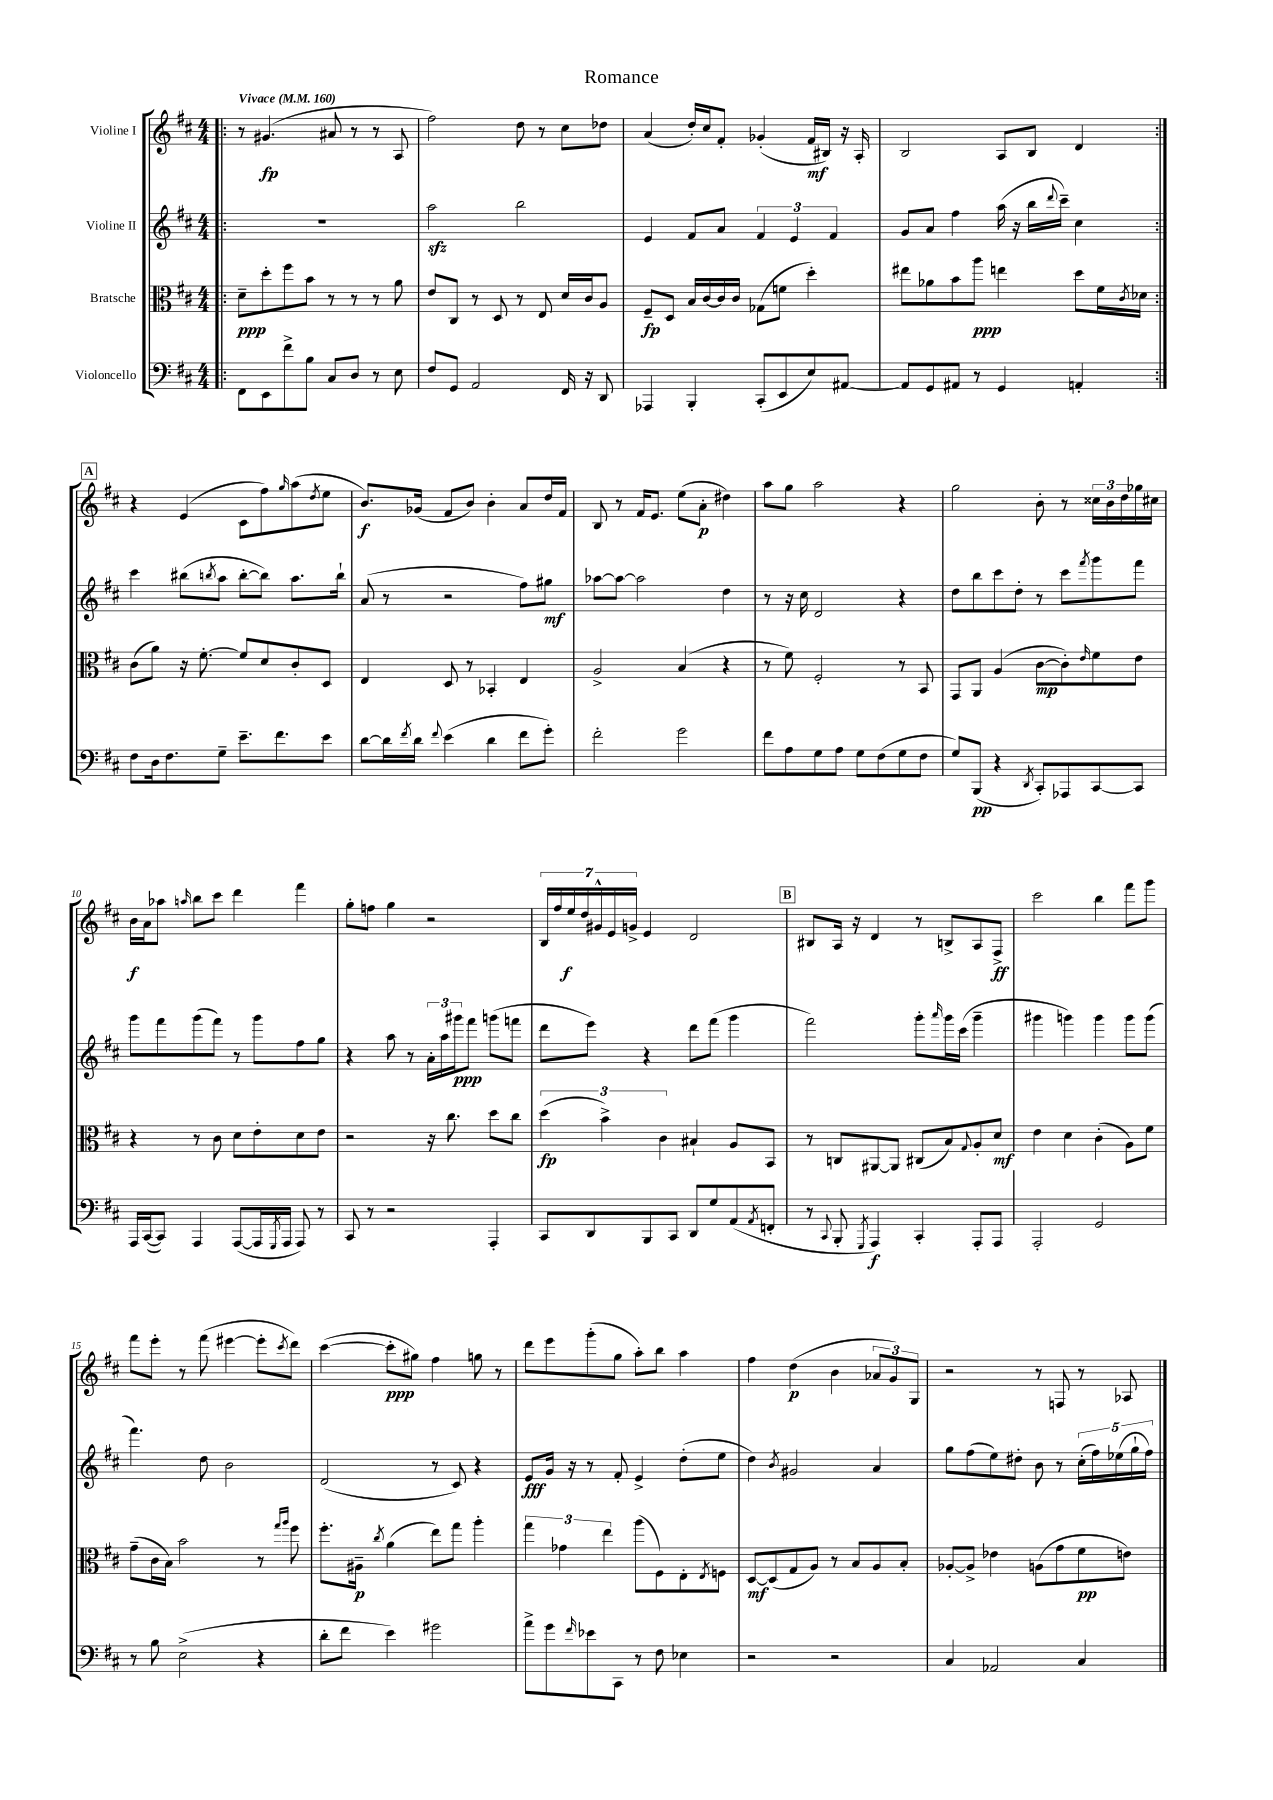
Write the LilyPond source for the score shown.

\header { title = "Romance" }
<<
\new StaffGroup <<
\new Staff = "s0" \with { instrumentName = "Violine I" } {
    \clef treble \key d \major \numericTimeSignature \time 4/4 \tempo "Vivace" 4 = 160
    \repeat volta 2 { \bar ".|:" r8 gis'4.\fp( ais'8 r8 r8 a8 |
    fis''2) d''8 r8 cis''8 des''8 |
    a'4( d''16-.) cis''16 fis'8-. ges'4-.( fis'16\mf bis16) r16 a16-. |
    b2 a8 b8 d'4 | }
    \mark \markup { \box "A" } r4 e'4( cis'8 fis''8) \grace { g''16 } a''8( \acciaccatura { d''8 } e''8 |
    b'8.\f) ges'16( fis'8 b'8) b'4-. a'8 d''16 fis'16 |
    b8 r8 fis'16 e'8. e''8( a'8-.\p dis''4) |
    a''8 g''8 a''2 r4 |
    g''2 b'8-. r8 \tuplet 3/2 { cisis''16 b'16 d''16 } ges''16 cis''16 |
    b'16\f a'16 aes''8 \grace { a''16 } b''8 cis'''8 d'''4 fis'''4 |
    g''8-. f''8 g''4 r2 |
    \tuplet 7/4 { b16 fis''16 e''16\f d''16 gis'16-^ e'16 g'16-> } e'4 d'2 |
    \mark \markup { \box "B" } bis8 a16 r16 d'4 r8 b8-> a8 fis8->\ff |
    cis'''2 b''4 fis'''8 g'''8 |
    fis'''8 e'''8-. r8 fis'''8( eis'''4~ eis'''8-. \acciaccatura { cis'''8 } d'''8) |
    cis'''4~( cis'''8-.\ppp gis''8) fis''4 g''8 r8 |
    d'''8 e'''8 g'''8-.( g''8 a''8-.) b''8 a''4 |
    fis''4 d''4\p( b'4 \tuplet 3/2 { aes'8 g'8) g8 } |
    r2 r8 f8 r8 aes8 \bar "|." |
}
\new Staff = "s1" \with { instrumentName = "Violine II" } {
    \clef treble \key d \major \numericTimeSignature \time 4/4
    \repeat volta 2 { \bar ".|:" R1 |
    a''2\sfz b''2 |
    e'4 fis'8 a'8 \tuplet 3/2 { fis'4 e'4 fis'4 } |
    g'8 a'8 fis''4 a''16( r16 b''16 \appoggiatura { d'''8 } cis'''16--) cis''4 | }
    \mark \markup { \box "A" } cis'''4 bis''8( \acciaccatura { b''8 } a''8 b''8~-. b''8) a''8. b''16-! |
    a'8( r8 r2 fis''8) gis''8\mf |
    aes''8~ aes''8~ aes''2 d''4 |
    r8 r16 cis''16 d'2 r4 |
    d''8 b''8 cis'''8 d''8-. r8 cis'''8 \acciaccatura { fis'''8 } g'''8 fis'''8 |
    g'''8 fis'''8 g'''8( fis'''8) r8 g'''8 fis''8 g''8 |
    r4 a''8 r8 \tuplet 3/2 { a'16-. a''16 gis'''16\ppp } fis'''8 g'''8( f'''8 |
    d'''8 e'''8) r4 d'''8 fis'''8( g'''4 |
    \mark \markup { \box "B" } fis'''2) g'''8-. \grace { a'''16 } g'''16 cis'''16( g'''4-- |
    gis'''4 g'''4) g'''4 g'''8 g'''8( |
    fis'''4.) d''8 b'2 |
    d'2( r8 cis'8) r4 |
    e'8\fff g'16 r16 r8 fis'8-. e'4-> d''8-.( e''8 |
    d''4) \acciaccatura { b'8 } gis'2 a'4 |
    g''8 fis''8( e''8) dis''8-. b'8 r8 \tuplet 5/4 { cis''16-.( fis''16) ees''16( g''16-! fis''16) } \bar "|." |
}
\new Staff = "s2" \with { instrumentName = "Bratsche" } {
    \clef alto \key d \major \numericTimeSignature \time 4/4
    \repeat volta 2 { \bar ".|:" d'8--\ppp d''8-. fis''8 b'8 r8 r8 r8 a'8 |
    e'8 cis8 r8 d8 r8 e8 d'16 cis'16 a8 |
    fis8--\fp d8 b16 cis'16~ cis'16 cis'16 ges8( f'8 d''4-.) |
    eis''8 aes'8 b'8 a''8\ppp e''4 d''8 fis'16 \acciaccatura { cis'8 } des'16 | }
    \mark \markup { \box "A" } cis'8( a'8) r16 fis'8.~-. fis'8 d'8 cis'8-. d8 |
    e4 d8 r8 bes,4-. e4 |
    a2-> b4( r4 |
    r8 fis'8) fis2-. r8 b,8 |
    g,8 a,8 a4( cis'8~\mp cis'8-.) \grace { e'16 } fis'8 e'8 |
    r4 r8 cis'8 d'8 e'8-. d'8 e'8 |
    r2 r16 cis''8. d''8 cis''8 |
    \tuplet 3/2 { d''4\fp( b'4->) cis'4 } bis4-! a8 b,8 |
    \mark \markup { \box "B" } r8 c8 ais,8~ ais,8 cis8( b8) \appoggiatura { g8 } a8-. d'8\mf |
    e'4 d'4 cis'4-.( a8) fis'8 |
    g'8--( cis'16 b16) b'2 r8 \grace { g''16 a''16 } fis''8 |
    fis''8.-. ais16--\p \acciaccatura { cis''8 } a'4( e''8) g''8 a''4-. |
    \tuplet 3/2 { g''4 ges'4 e''4 } a''8( fis8) e8-. \acciaccatura { e8 } f8 |
    d8~\mf d8( g8 a8) r8 b8 a8 b8-. |
    aes8~-. aes8-> ees'4 a8( g'8 fis'8\pp e'8) \bar "|." |
}
\new Staff = "s3" \with { instrumentName = "Violoncello" } {
    \clef bass \key d \major \numericTimeSignature \time 4/4
    \repeat volta 2 { \bar ".|:" fis,8 e,8 fis'8-> b8 cis8 d8 r8 e8 |
    fis8 g,8 a,2 fis,16 r16 d,8 |
    aes,,4 b,,4-. cis,8-.( e,8 e8) ais,8~ |
    ais,8 g,8 ais,8 r8 g,4 a,4-. | }
    \mark \markup { \box "A" } fis8 d16 fis8. g8-- e'8.-- fis'8. e'8 |
    d'8~ d'16 \acciaccatura { fis'8 } d'16 \appoggiatura { fis'8 } e'4( d'4 fis'8 g'8-.) |
    fis'2-. g'2 |
    fis'8 a8 g8 a8 g8 fis8( g8 fis8 |
    g8) b,,8\pp( r4 \acciaccatura { d,8 } cis,8-.) aes,,8 cis,8~ cis,8 |
    a,,16 cis,16~( cis,8) a,,4 a,,8~( a,,16 \acciaccatura { g,,8 } a,,16 a,,8) r8 |
    cis,8 r8 r2 a,,4-. |
    cis,8 d,8 b,,8 cis,8 d,8 g8 a,8( \acciaccatura { a,8 } f,8-. |
    \mark \markup { \box "B" } r8 \appoggiatura { cis,8 } b,,8-. \acciaccatura { g,,8 } a,,4\f) cis,4-. a,,8-. a,,8 |
    a,,2-. g,2 |
    r8 b8 e2->( r4 |
    d'8-. fis'8 e'4) gis'2 |
    a'8-> g'8 \grace { fis'16 } ees'8 cis,8 r8 fis8 ees4 |
    r2 r2 |
    cis4 aes,2 cis4 \bar "|." |
}
>>
>>
